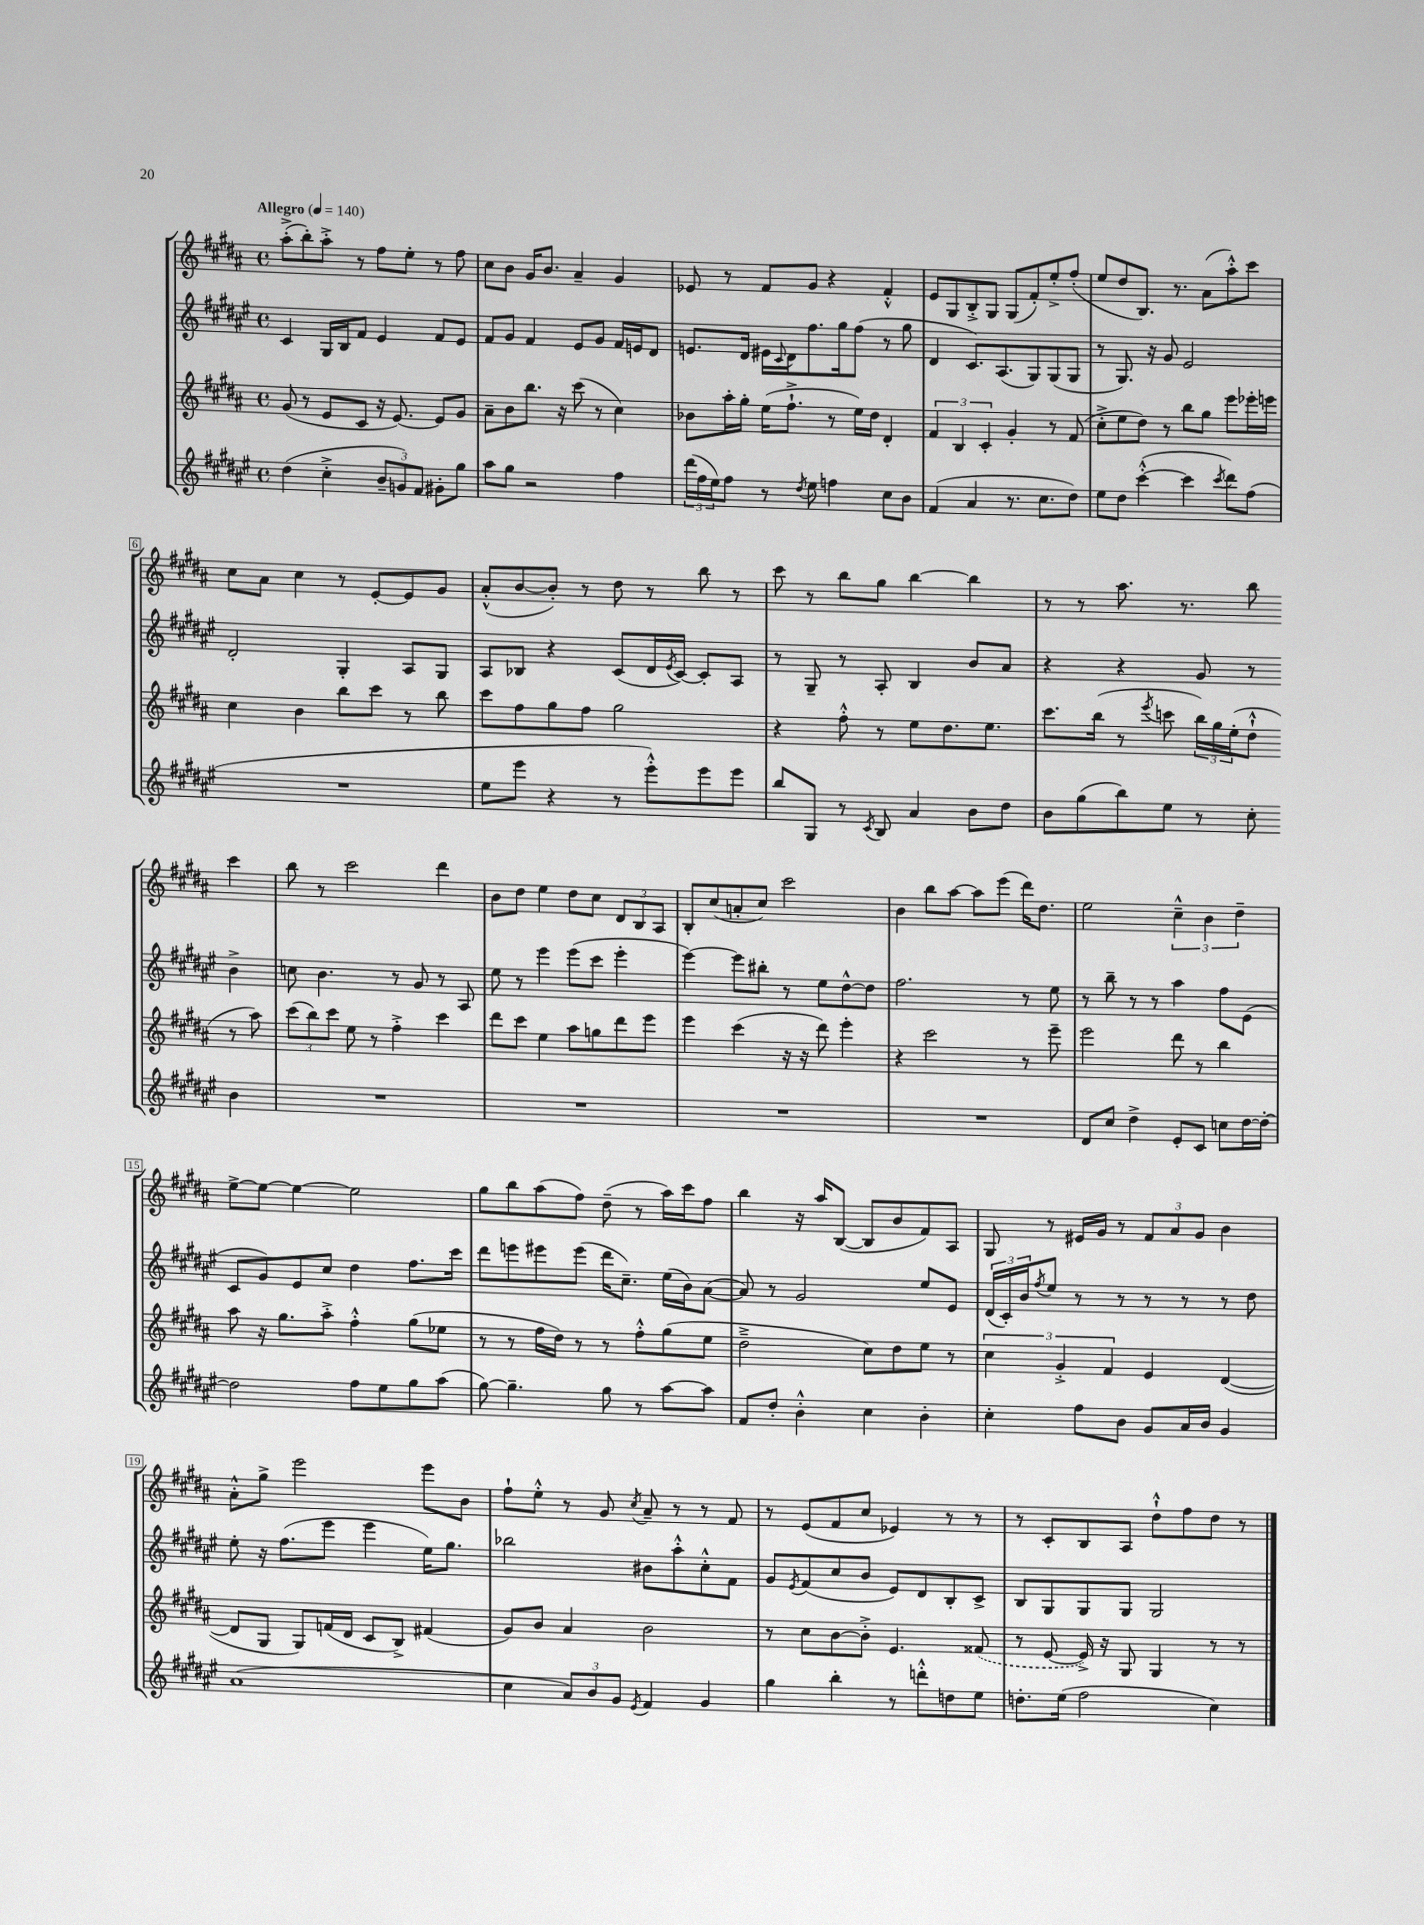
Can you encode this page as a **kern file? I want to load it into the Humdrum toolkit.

**kern	**kern	**kern	**kern
*staff4	*staff3	*staff2	*staff1
*clefG2	*clefG2	*clefG2	*clefG2
*k[f#c#g#d#a#e#]	*k[f#c#g#d#a#]	*k[f#c#g#d#a#e#]	*k[f#c#g#d#a#]
*M4/4	*M4/4	*M4/4	*M4/4
*met(c)	*met(c)	*met(c)	*met(c)
*MM140	*MM140	*MM140	*MM140
(4dd#	(8g#	4c#	(8aa#'^
.	8r	.	8bb')
4cc#'^	8e	16G#	8aa#'^
.	.	16B	.
.	8c#	8f#	8r
12b~	16r	4e#	8ff#
.	[8.e)	.	.
12g)	.	.	.
.	.	.	8ee'
12f#	.	.	.
8g#'	8e]	8f#	8r
8gg#	8g#	8e#	8ff#
=	=	=	=
8aa#	8a#~	8f#	8cc#
8gg#	8b	8g#	8b
2r	8.bb	4f#	16g#
.	.	.	8.b
.	16r	.	.
.	(8ccc#	8e#	4a#~
.	8r	8g#	.
4ff#	4cc#)	16f#	4g#
.	.	16e	.
.	.	8d#	.
=	=	=	=
(24ddd#	8b-	8.e	8e-
24ff#	.	.	.
24ee#)	.	.	.
8ff#	16aa#'	.	8r
.	16gg#'	16d#	.
8r	(16ee	16e#	8f#
.	.	8qqc#	.
.	8.ff#`^	16d#	.
8qdd#	.	.	.
8ee#	.	8.ff#	8g#
4ff	8r	.	4r
.	.	16gg#	.
.	16ee)	(8ff#	.
.	16dd#	.	.
8cc#	4d#'	8r	4f#'^^
8b	.	8gg#	.
=	=	=	=
(4f#	6f#	4d#	8e
.	.	.	8G#
.	6B	.	.
4a#	.	8.c#)	8B'^
.	6c#'	.	.
.	.	.	8G#
.	.	(8.A#	.
8.r	4g#'	.	(8G#
.	.	8G#)	8f#')
8.cc#	.	.	.
.	8r	(8G#	8ee'^
8dd#)	(8f#	8G#	(8ff#'
=	=	=	=
8ee#	8cc#'^	8r	8ee
8dd#	8ee	8.G#)	8dd#
([4ccc#'^^	8dd#)	.	8.B)
.	.	16r	.
.	8r	8g#	.
.	.	.	8.r
4ccc#]	8bb	2e#	.
.	8gg#	.	(8a#
8qccc#	.	.	.
8ddd#)	8eee	.	8aa#'^^)
(8ff#	16eee-'	.	8ccc#
.	16eee	.	.
=	=	=	=
1r	4cc#	2d#'	8cc#
.	.	.	8a#
.	4b	.	4cc#
.	8bb	4G#'	8r
.	8ccc#	.	[8e'
.	8r	8A#	8e]
.	8bb	8G#	8g#
=	=	=	=
8ee#	8ccc#	8A#	(8a#'^^
8eee#	8ff#	8B-	[8b
4r	8gg#	4r	8b'])
.	8ff#	.	8r
8r	2gg#	(8c#	8dd#
8eee#'^^)	.	16d#	8r
.	.	8qe#	.
.	.	[16c#)	.
8eee#	.	8c#']	8bb
8eee#	.	8A#	8r
=	=	=	=
8bb	4r	8r	8ccc#
8G#	.	8G#~	8r
8r	8ff#'^^	8r	8bb
8qc#	.	.	.
8B	8r	8A#'	8gg#
4a#	8ee	4B	[4bb
.	8.dd#	.	.
8b	.	8b	4bb]
.	8.ee	.	.
8dd#	.	8a#	.
=	=	=	=
8b	8.ccc#	4r	8r
(8gg#	.	.	8r
.	(16bb	.	.
8bb)	8r	4r	8.aa#
.	8qeee	.	.
8ee#	8ccc	.	.
.	.	.	8.r
8r	24bb)	8g#	.
.	24gg#	.	.
.	(24ee'	.	.
8cc#'	8dd#`^^	8r	8bb
4b	8r	4b^	4ccc#
.	8aa#)	.	.
=	=	=	=
1r	(12ccc#	8cc	8bb
.	12bb)	.	.
.	.	4.b	8r
.	12ccc#	.	.
.	8ee	.	2ccc#
.	8r	.	.
.	4ff#'^	8r	.
.	.	8g#	.
.	4ccc#	8r	4ddd#
.	.	8A#	.
=	=	=	=
1r	8ddd#	8ee#	8b
.	8ccc#	8r	8dd#
.	4ee	4eee#	4ee
.	8aa#	(8eee#	8dd#
.	8gg	8ccc#	8cc#
.	8ddd#	4eee#'	12d#
.	.	.	12B
.	8eee	.	.
.	.	.	12A#
=	=	=	=
1r	4eee	[4eee#)	8B'
.	.	.	(8cc#
.	(4ccc#	8eee#]	8a'
.	.	8bb#'	8cc#)
.	16r	8r	2ccc#
.	16r	.	.
.	8ddd#)	8ee#	.
.	4eee'	[8dd#^^	.
.	.	8dd#]	.
=	=	=	=
1r	4r	2.ff#	4b
.	2ccc#	.	8bb
.	.	.	[8aa#
.	.	.	8aa#]
.	.	.	(8eee
.	8r	8r	16ddd#)
.	.	.	8.dd#
.	8eee~	8ee#	.
=	=	=	=
8d#	2eee	8r	2ee
8cc#	.	8bb~	.
4dd#^	.	8r	.
.	.	8r	.
8e#'	8ddd#	4aa#	6cc#~^^
8c#	8r	.	.
.	.	.	6b
8cc	4bb	8ff#	.
.	.	.	6dd#~
[16dd#	.	(8e#	.
16dd#'_	.	.	.
=	=	=	=
2dd#]	8aa#	8c#	[8ee^
.	16r	8g#)	8ee_
.	8.gg#	.	.
.	.	8e#	4ee_
.	8aa#'^	8cc#	.
8ff#	4ff#'^^	4dd#	2ee]
8ee#	.	.	.
8gg#	(8gg#	8.ff#	.
(8aa#	8ee-	.	.
.	.	16ccc#	.
=	=	=	=
[8gg#)	8r	8ddd#	8gg#
4.gg#~]	8r	8eee	8bb
.	16ff#	8eee#	(8aa#
.	16dd#)	.	.
.	8r	(8eee#	8ff#)
8gg#	8r	16ddd#	(8dd#~
.	.	8.cc#~)	.
8r	8ff#'^^	.	8r
[8aa#	(8gg#	(16ee#	16aa#)
.	.	16b)	16ccc#
8aa#]	8ee	([8a#	8ff#
=	=	=	=
8f#	2dd#~^	8a#])	4bb
8dd#'	.	8r	.
4b'^^	.	2g#	16r
.	.	.	16aa#
.	.	.	([8B
4cc#	8cc#)	.	8B]
.	8dd#	.	8b
4b'	8ee	8ee#	8f#)
.	8r	8e#	8A#
=	=	=	=
4cc#'	6cc#	(24d#	8G#
.	.	24c#')	.
.	.	24b	.
.	.	8qff#	.
.	.	8ee#	8r
.	6g#'^	.	.
8ff#	.	8r	16e#
.	.	.	16g#
.	6f#	.	.
8b	.	8r	8r
8g#	4e	8r	12f#
.	.	.	12a#
16a#	.	8r	.
.	.	.	12g#
16b	.	.	.
4g#	([4d#	8r	4b
.	.	8dd#	.
=	=	=	=
(1a#	8d#]	8ee#'	8a#'^^
.	8G#	16r	8gg#^
.	.	(8.ff#	.
.	8G#)	.	2eee
.	(16f	8eee#	.
.	16d#	.	.
.	8c#	4eee#	.
.	8B^)	.	.
.	(4f#	16ee#)	8eee
.	.	8.gg#	.
.	.	.	8b
=	=	=	=
4cc#	8g#)	2bb-	8ff#`
.	8b	.	8ee'^^
12a#)	4a#	.	8r
12b	.	.	.
.	.	.	8g#
12g#	.	.	.
8qe#	.	.	8qcc#
4f#	2b	8b#	8a#~
.	.	8aa#'^^	8r
4g#	.	8cc#'^^	8r
.	.	8f#	8f#
=	=	=	=
4gg#	8r	8g#	8r
.	.	8qe#	.
.	8cc#	(8f#	(8e
4bb'	[8b	8cc#	8f#
.	8b'^]	8b	8cc#
8r	4.e	8e#)	4e-)
8ddd'^^	.	8d#	.
8dd	.	8B'	8r
8ee#	(8f##	8c#^	8r
=	=	=	=
8.dd'	8r	8B	8r
.	[8e	8G#	8c#'
(16ee#	.	.	.
2ff#	16e^])	8G#	8B
.	16r	.	.
.	8G#	8G#	8A#
.	4G#	2G#	8dd#`^^
.	.	.	8ff#
4cc#)	8r	.	8dd#
.	8r	.	8r
==	==	==	==
*-	*-	*-	*-
